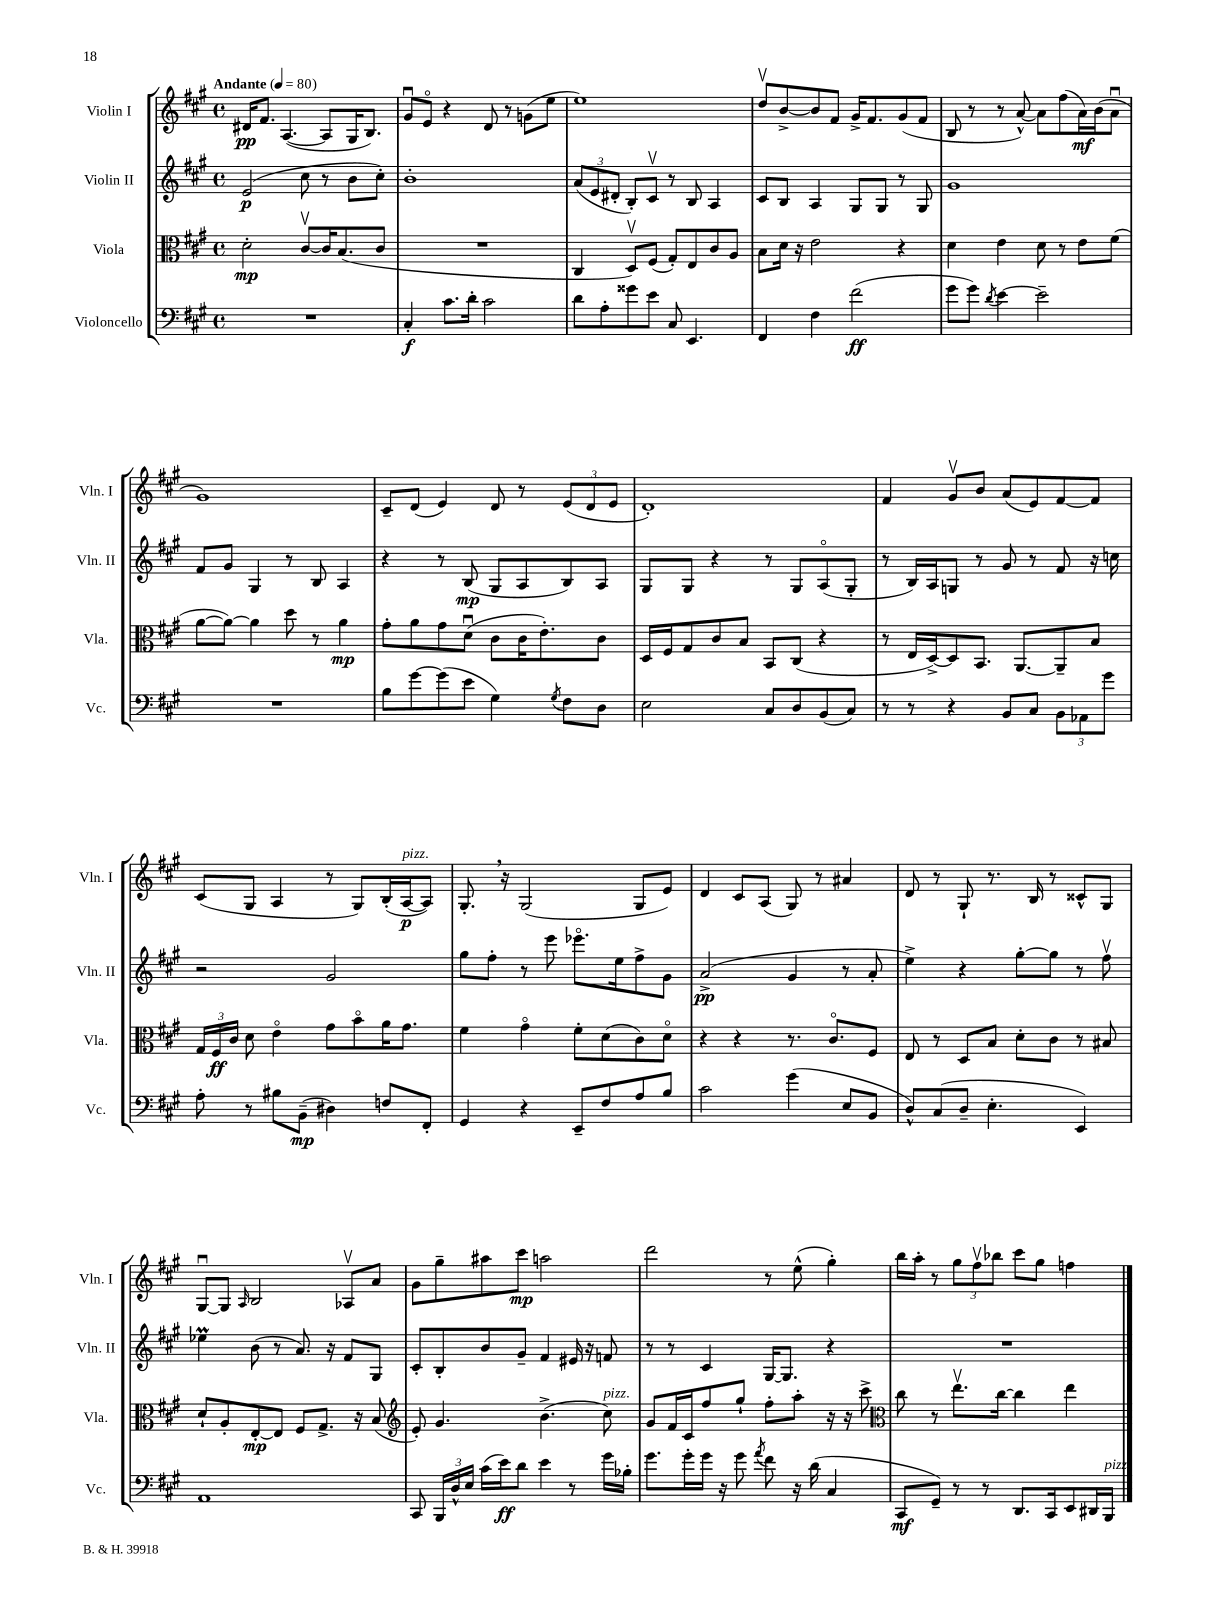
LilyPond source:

<<
\new StaffGroup <<
\new Staff = "s0" \with { instrumentName = "Violin I" shortInstrumentName = "Vln. I" } {
    \clef treble \key a \major \defaultTimeSignature \time 4/4 \tempo "Andante" 4 = 80
    \autoBeamOff dis'16[\pp fis'8.] a4.~( a8[ gis16 b8.]) |
    gis'8[\downbow e'8]\flageolet r4 d'8 r8 g'8[( e''8] |
    e''1) |
    d''8[\upbow b'8~-> b'8 fis'8] gis'16[-> fis'8. gis'8( fis'8] |
    b8 r8 r8 a'8~-^) a'8[ fis''8( a'16\mf) b'16( a'8]\downbow |
    gis'1) |
    cis'8[-- d'8]( e'4) d'8 r8 \tuplet 3/2 { e'8[( d'8 e'8] } |
    d'1-.) |
    fis'4 gis'8[\upbow b'8] a'8[( e'8) fis'8~ fis'8] |
    cis'8[( gis8] a4 r8 gis8[) b16-.( a16~\p^\markup { \italic "pizz." } a8]) |
    gis8.-. \breathe r16 gis2( gis8[ e'8]) |
    d'4 cis'8[ a8]( gis8) r8 ais'4 |
    d'8 r8 gis8-! r8. b16 r8 cisis'8[-^ gis8] |
    gis8[~\downbow gis8] \grace { a16 } b2 aes8[\upbow a'8] |
    gis'8[ gis''8-- ais''8 cis'''8]\mp a''2 |
    d'''2 r8 e''8-^( gis''4-.) |
    b''16[ a''16]-. r8 \tuplet 3/2 { gis''8[ fis''8\upbow bes''8] } cis'''8[ gis''8] f''4 \bar "|." |
}
\new Staff = "s1" \with { instrumentName = "Violin II" shortInstrumentName = "Vln. II" } {
    \clef treble \key a \major \defaultTimeSignature \time 4/4
    \autoBeamOff e'2\p( cis''8 r8 b'8[ cis''8]-.) |
    b'1-. |
    \tuplet 3/2 { a'8[( e'8 dis'8]-. } b8[-.) cis'8]\upbow r8 b8 a4 |
    cis'8[ b8] a4 gis8[ gis8] r8 gis8 |
    gis'1 |
    fis'8[ gis'8] gis4 r8 b8 a4 |
    r4 r8 b8\mp( gis8[ a8 b8) a8] |
    gis8[ gis8] r4 r8 gis8[ a8\flageolet( gis8]-. |
    r8 b16[) a16 g8] r8 gis'8 r8 fis'8 r16 c''16 |
    r2 gis'2 |
    gis''8[ fis''8]-. r8 e'''8 ees'''8.[\flageolet e''16 fis''8-> gis'8] |
    a'2->\pp( gis'4 r8 a'8-. |
    e''4->) r4 gis''8[~-. gis''8] r8 fis''8\upbow |
    ees''4\prall b'8( r8 a'8.) r16 fis'8[ gis8] |
    cis'8[-. b8-. b'8 gis'8]-- fis'4 eis'16 r16 f'8 |
    r8 r8 cis'4 gis16[~ gis8.] r4 |
    R1 \bar "|." |
}
\new Staff = "s2" \with { instrumentName = "Viola" shortInstrumentName = "Vla." } {
    \clef alto \key a \major \defaultTimeSignature \time 4/4
    \autoBeamOff d'2-.\mp cis'8[~\upbow cis'16 b8.( cis'8] |
    R1 |
    cis4 d8[\upbow) fis8]( gis8[-.) e8 cis'8 a8] |
    b8[ d'16] r16 e'2 r4 |
    d'4 e'4 d'8 r8 e'8[ fis'8]( |
    a'8[~ a'8]~) a'4 d''8 r8 a'4\mp |
    gis'8[-. a'8 gis'8 d'8]\downbow( cis'8[ cis'16 e'8.-.) cis'8] |
    d16[ fis16 gis8 cis'8 b8] b,8[ cis8]( r4 |
    r8 e16[ d16~->) d8 b,8.] a,8.[~ a,8-- b8] |
    \tuplet 3/2 { gis16[ fis16\ff cis'16] } d'8 e'4\flageolet gis'8[ b'8\flageolet a'16 gis'8.] |
    fis'4 gis'4\flageolet fis'8[-. d'8( cis'8) d'8]\flageolet |
    r4 r4 r8. cis'8.[\flageolet fis8] |
    e8 r8 d8[ b8] d'8[-. cis'8] r8 bis8 |
    d'8[-! a8-. e8~-.\mp e8] fis8[ gis8.]-> r16 b8( |
    \clef treble e'8-.) gis'4. b'4.->( cis''8^\markup { \italic "pizz." }) |
    gis'8[ fis'16 cis'16 fis''8 gis''8]-! fis''8[-. a''8]-. r16 r16 cis'''8-> |
    \clef alto cis''8 r8 e''8.[\upbow cis''16]~ cis''4 e''4 \bar "|." |
}
\new Staff = "s3" \with { instrumentName = "Violoncello" shortInstrumentName = "Vc." } {
    \clef bass \key a \major \defaultTimeSignature \time 4/4
    \autoBeamOff R1 |
    cis4-.\f cis'8.[ d'16]-. cis'2 |
    d'8[ a8-. gisis'8 e'8] cis8 e,4. |
    fis,4 fis4 fis'2\ff( |
    gis'8[ gis'8]) \acciaccatura { d'8 } e'4~ e'2-- |
    R1 |
    b8[ gis'8~ gis'8( e'8] gis4) \acciaccatura { gis8 } fis8[ d8] |
    e2 cis8[ d8 b,8( cis8]) |
    r8 r8 r4 b,8[ cis8] \tuplet 3/2 { b,8[ aes,8 gis'8] } |
    a8-. r8 bis8[ b,8]--\mp( dis4) f8[ fis,8]-. |
    gis,4 r4 e,8[-- fis8 a8 b8] |
    cis'2 gis'4( e8[ b,8] |
    d8[-^) cis8( d8]-- e4.-. e,4) |
    a,1 |
    cis,8 \tuplet 3/2 { b,,16[ d16-^ e16] } cis'16[( e'16\ff) d'8] e'4 r8 gis'16[ bes16]-. |
    gis'8.[ gis'16-. gis'16] r16 gis'8 \acciaccatura { a'8 } fis'8 r16 d'16( cis4 |
    cis,8[\mf gis,8]--) r8 r8 d,8.[ cis,16 e,8 dis,16 b,,16]^\markup { \italic "pizz." } \bar "|." |
}
>>
>>
\layout { \context { \Score \remove "Bar_number_engraver" } }
